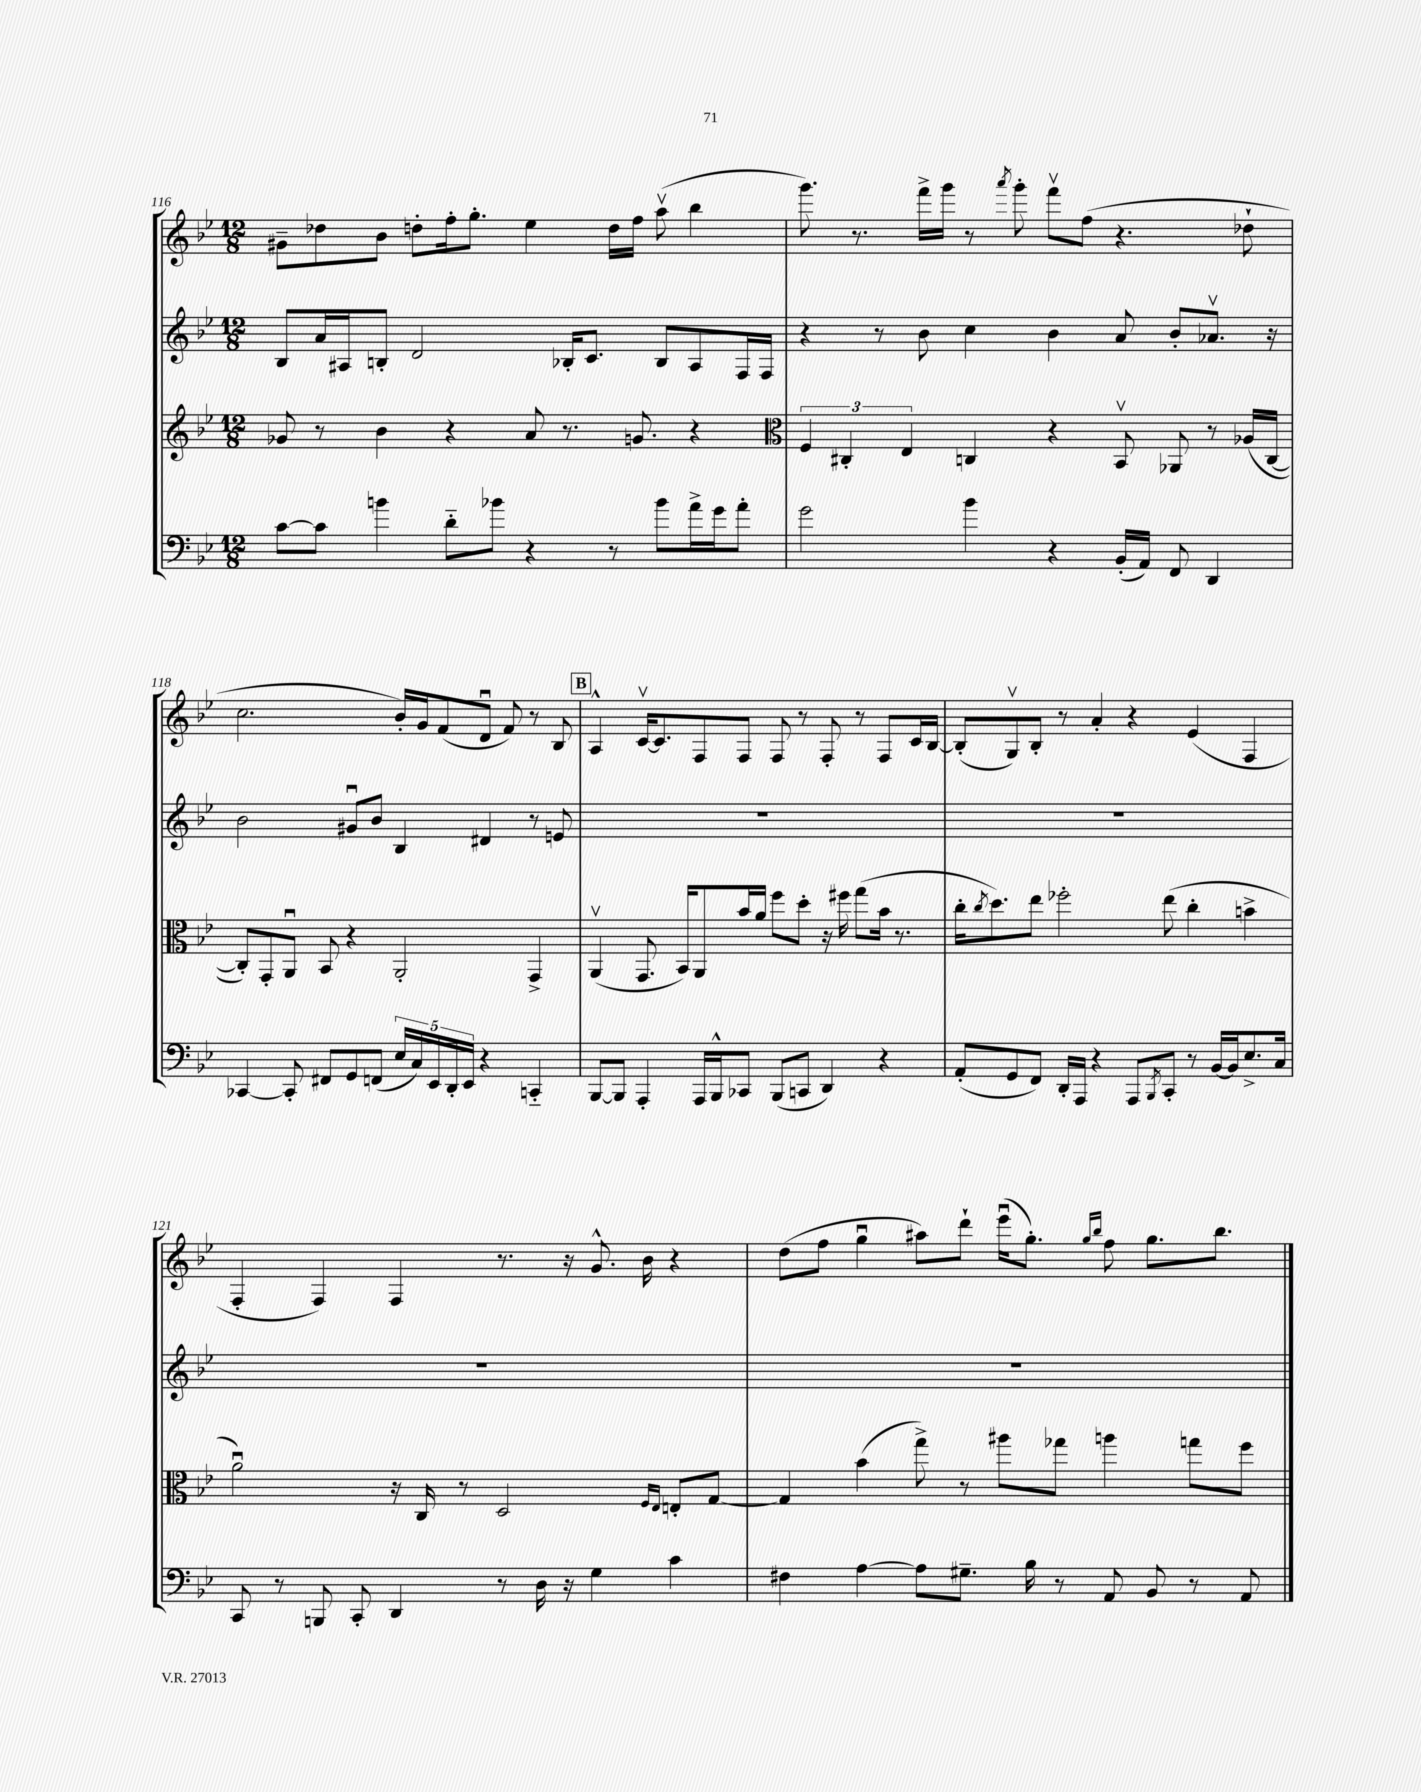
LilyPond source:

<<
\new StaffGroup <<
\new Staff = "s0" {
    \clef treble \key bes \major \numericTimeSignature \time 12/8
    gis'8-- des''8 bes'8 d''8-. f''16-. g''8.-. ees''4 d''16 f''16 a''8\upbow( bes''4 |
    g'''8.) r8. f'''16-> g'''16 r8 \acciaccatura { a'''8 } g'''8-. f'''8\upbow f''8( r4. des''8-! |
    c''2. bes'16-.) g'16 f'8( d'8\downbow f'8) r8 bes8 |
    \mark \markup { \box "B" } a4-^ c'16~\upbow c'8. f8 f8 f8 r8 f8-. r8 f8 c'16 bes16~ |
    bes8-.( g8\upbow) bes8-. r8 a'4-. r4 ees'4( f4 |
    f4-. f4) f4 r8. r16 g'8.-^ bes'16 r4 |
    d''8( f''8 g''4\downbow ais''8) d'''8-! ees'''16\downbow( g''8.-.) \grace { g''16 bes''16 } f''8 g''8. bes''8. \bar "|." |
}
\new Staff = "s1" {
    \clef treble \key bes \major \numericTimeSignature \time 12/8
    bes8 a'16 ais16 b8-. d'2 bes16-. c'8. bes8 ais8 f16 f16 |
    r4 r8 bes'8 c''4 bes'4 a'8 bes'8-. aes'8.\upbow r16 |
    bes'2 gis'8\downbow bes'8 bes4 dis'4 r8 e'8 |
    \mark \markup { \box "B" } R1. |
    R1. |
    R1. |
    R1. \bar "|." |
}
\new Staff = "s2" {
    \clef treble \key bes \major \numericTimeSignature \time 12/8
    ges'8 r8 bes'4 r4 a'8 r8. g'8. r4 |
    \clef alto \tuplet 3/2 { f4 cis4-. ees4 } c4 r4 bes,8\upbow aes,8 r8 aes16( c16~ |
    c8-.) g,8-. a,8\downbow bes,8 r4 a,2-. g,4-> |
    \mark \markup { \box "B" } a,4\upbow( g,8. bes,16) a,8 bes'16 a'16 f''8 d''8-. r16 fis''16 g''8( bes'16 r8. |
    c''16-. \acciaccatura { c''8 } d''8.) ees''8 fes''2-. ees''8( c''4-. b'4-> |
    a'2\downbow) r16 c16 r8 d2 \grace { f16 ees16 } e8-. g8~ |
    g4 bes'4( g''8->) r8 ais''8 ges''8 a''4 g''8 f''8 \bar "|." |
}
\new Staff = "s3" {
    \clef bass \key bes \major \numericTimeSignature \time 12/8
    c'8~ c'8 b'4 d'8-_ bes'8 r4 r8 bes'8 a'16-> g'16 a'8-. |
    g'2 bes'4 r4 bes,16-.( a,16) f,8 d,4 |
    ces,4~ ces,8-. fis,8 g,8 f,8( \tuplet 5/4 { ees16 c16) ees,16 d,16-. ees,16 } r4 c,4-_ |
    \mark \markup { \box "B" } bes,,8~ bes,,8 a,,4-. a,,16 bes,,16-^ ces,8 bes,,8( c,8 d,4) r4 |
    a,8-.( g,8 f,8) d,16-. a,,16 r4 a,,8 \acciaccatura { bes,,8 } c,8-. r8 bes,16~ bes,16 ees8.-> c16 |
    c,8 r8 b,,8 c,8-. d,4 r8 d16 r16 g4 c'4 |
    fis4 a4~ a8 gis8.-- bes16 r8 a,8 bes,8 r8 a,8 \bar "|." |
}
>>
>>
\layout { \context { \Score currentBarNumber = #116 } }
